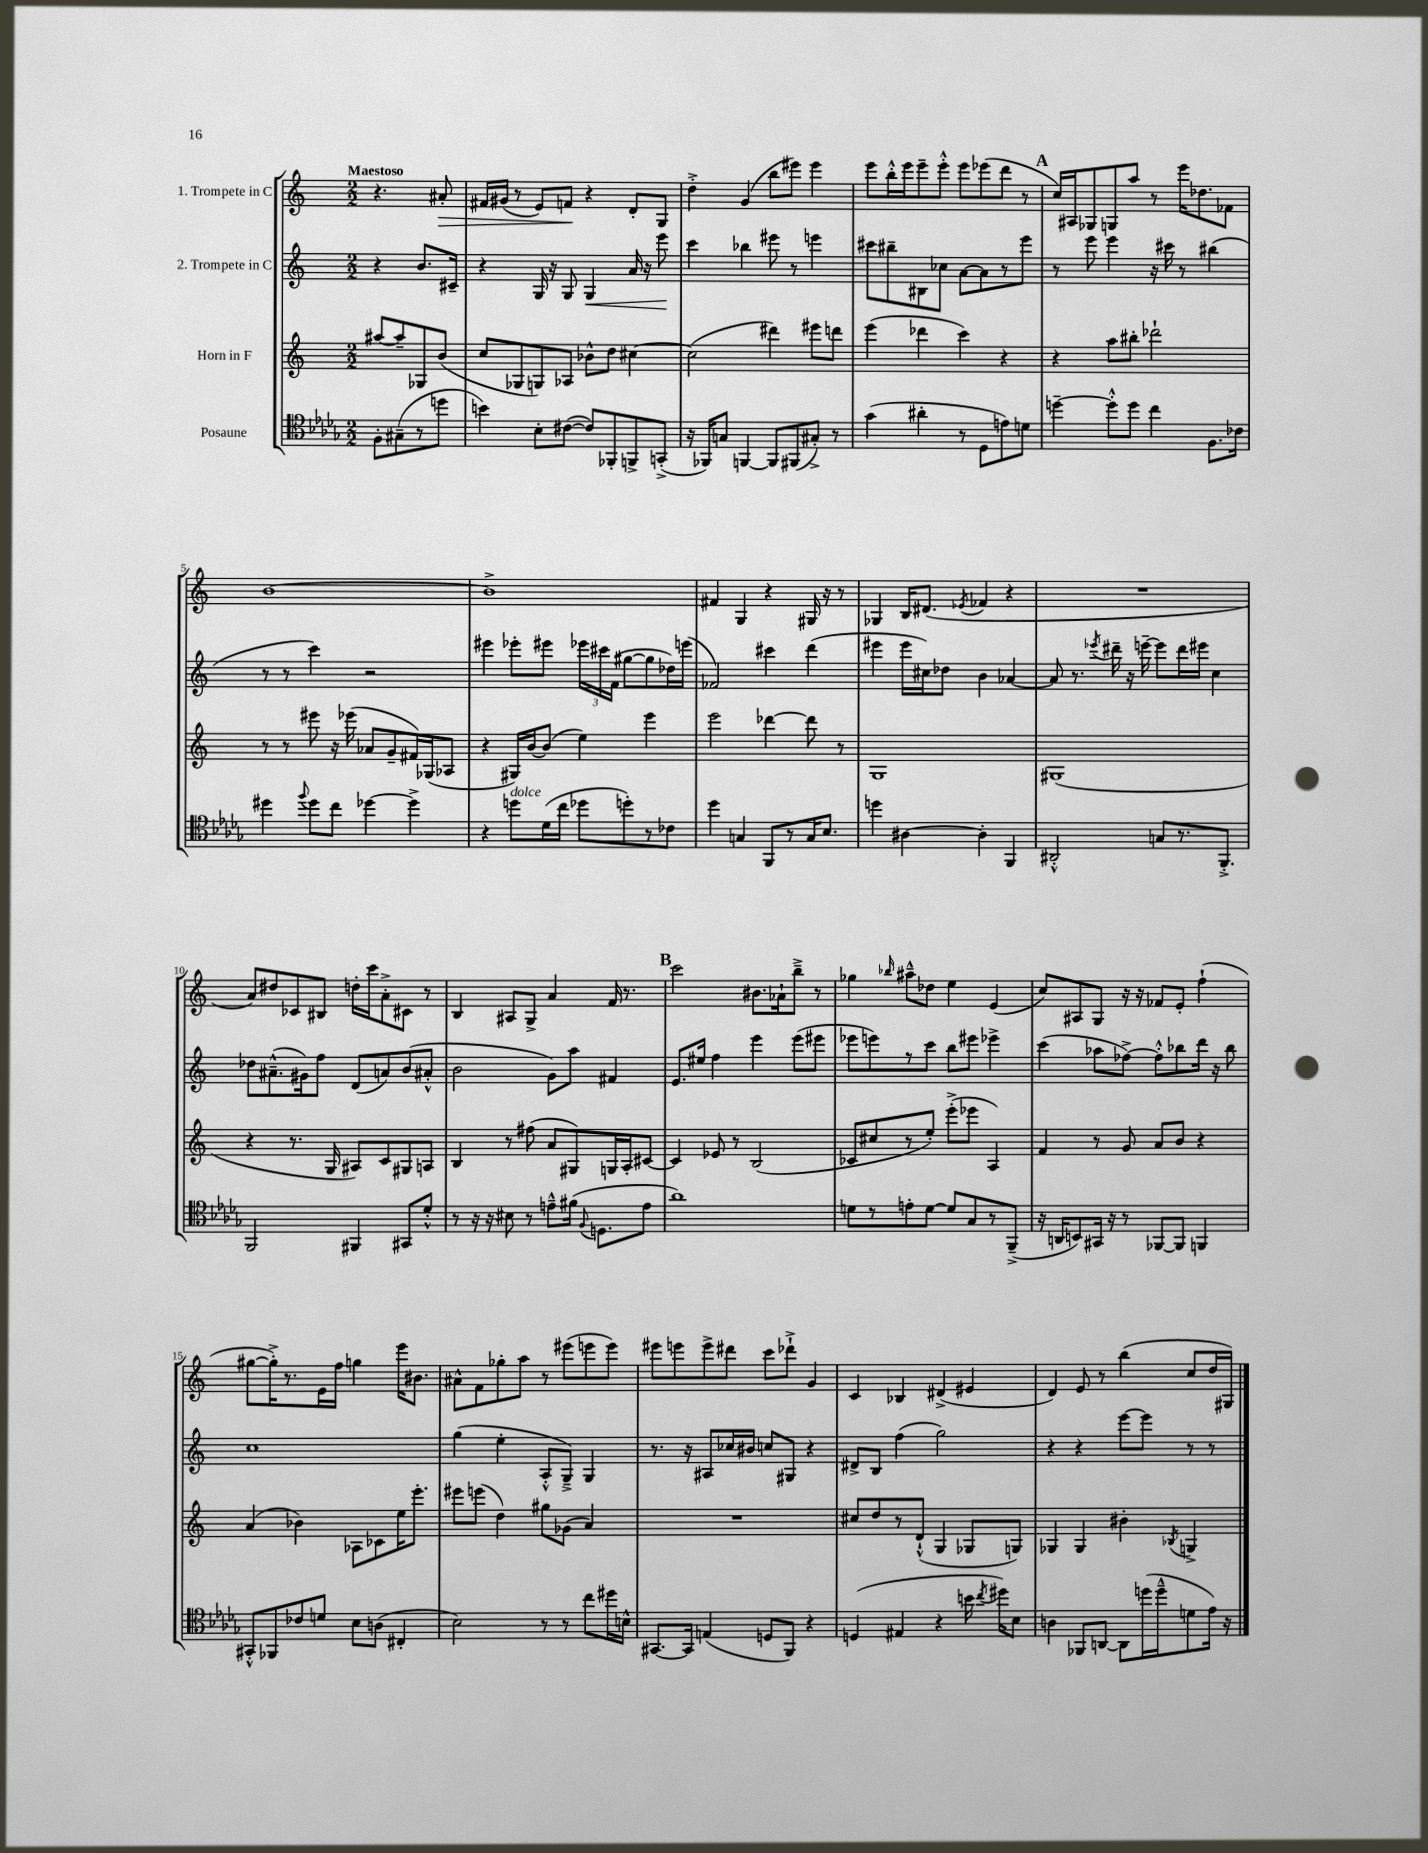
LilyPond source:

<<
\new StaffGroup <<
\new Staff = "s0" \with { instrumentName = "1. Trompete in C" } {
    \clef treble \key c \major \numericTimeSignature \time 2/2 \partial 2 \tempo "Maestoso"
    \autoBeamOff r4. ais'8-.\> |
    fis'16[ gis'16]( r8 e'8[) f'8]\! r4 d'8[-. g8] |
    d''4-.-> g'4( b''8[ eis'''8]) eis'''4 |
    e'''8[ b''16-.-^ e'''16 e'''8-- e'''8]-.-^ e'''8[ ees'''8( d'''8] r8 |
    \mark \markup { \bold "A" } c''16[) ais16 ges8 g8 a''8] r8 e'''16[ des''8. fes'8] |
    b'1~ |
    b'1-> |
    fis'4 g4 r4 gis16 r16 r8 |
    ges4 b16[ dis'8.]( \acciaccatura { ees'8 } fes'4 r4 |
    R1 |
    a'8[) dis''8 ces'8 bis8] d''16[-. c'''16 a'8-.-> cis'8] r8 |
    b4 ais8[ g8]-> a'4 f'16 r8. |
    \mark \markup { \bold "B" } c'''2 bis'8.[ aes'16-! b''8]---> r8 |
    ges''4 \grace { bes''16 } ais''8[---^ des''8] e''4 e'4( |
    c''8[) ais8 g8] r16 r16 fes'8[ e'8]-. f''4-!( |
    gis''8[~ gis''16-.->) r8. e'16 f''16] g''4 e'''16[ bis'8.] |
    ais'8[-^ f'8 ges''8-. a''8] r8 eis'''8[( e'''8 e'''8]) |
    eis'''8[ e'''8 e'''8-> dis'''8] c'''8[ des'''8]-!-> g'4 |
    c'4 bes4 dis'4->( eis'4 |
    d'4) e'8 r8 b''4( c''8[ d''16 gis16]) \bar "|." |
}
\new Staff = "s1" \with { instrumentName = "2. Trompete in C" } {
    \clef treble \key c \major \numericTimeSignature \time 2/2 \partial 2
    \autoBeamOff r4 b'8.[ cis'16]-- |
    r4 g16 r16 g8 g4\< a'16 r16 e'''8\! |
    c'''4 bes''4 eis'''8 r8 e'''4 |
    cis'''8[ bis''8-- bis8 ces''8] a'8[~ a'8 r8 e'''8] |
    \mark \markup { \bold "A" } r8 e'''8 e'''4 r16 cis'''16 r8 bis''4( |
    r8 r8 c'''4) r2 |
    eis'''4 ees'''8[-. eis'''8] \tuplet 3/2 { ees'''16[ cis'''16 f'16]( } gis''8[~ gis''8 des''16) e'''16]( |
    fes'2) cis'''4 d'''4( |
    eis'''4 eis'''16[ cis''16) des''8] b'4 aes'4~ |
    aes'8 r8. \acciaccatura { ees'''8 } dis'''16-- r16 e'''16~-- e'''8[ dis'''16 eis'''16] c''4 |
    des''8[ ais'8.---^( gis'16) f''8] d'8[( a'8) b'8( ais'8]-.-^ |
    b'2 g'8[) a''8] fis'4 |
    \mark \markup { \bold "B" } e'8.[ eis''16] f''4 e'''4 e'''8[( eis'''8] |
    ees'''8[ e'''8) r8 c'''8] b''8[ eis'''8] ees'''4-> |
    c'''4( aes''8[ fes''8]~->) fes''8[-.-^ bes''8 d'''16] r16 bes''8 |
    c''1 |
    g''4( e''4-. a8[-.-^ g8]--->) g4 |
    r8. r16 ais8[ ces''16 bis'16] c''8[ gis8] r4 |
    dis'8[-> b8] f''4( g''2) |
    r4 r4 e'''8[~ e'''8] r8 r8 \bar "|." |
}
\new Staff = "s2" \with { instrumentName = "Horn in F" } {
    \clef treble \key c \major \numericTimeSignature \time 2/2 \partial 2
    \autoBeamOff ais''8[~ ais''8-- ges8 b'8]( |
    c''8[ ges8 g8) aes8] bes'8[-^ d''8] cis''4~ |
    cis''2( dis'''4) eis'''8[ d'''8] |
    e'''4( des'''4 c'''4) r4 |
    \mark \markup { \bold "A" } r4 a''8[ bis''8]-. des'''2-! |
    r8 r8 eis'''8 r16 ees'''16( aes'8[ g'8-- fis'16) ges16( aes8] |
    r4 gis16[) b'16~ b'8]( e''4) e'''4 |
    e'''2 des'''4~ des'''8 r8 |
    g1 |
    gis1( |
    r4 r8. g16 ais8[) c'8 gis8 a8] |
    b4 r8 fis''8( a'8[ gis8) g16 a16-. cis'8]~ |
    \mark \markup { \bold "B" } cis'4 ees'8 r8 b2( |
    ces'8[ cis''8 r8 e''8]-.) e'''8[-.->( ees'''8] a4) |
    f'4 r8 g'8 a'8[ b'8] r4 |
    a'4( bes'4) aes8[ ces'8 e''16 e'''8.]-. |
    eis'''8[ e'''8]( d''4) gis''8[ ges'8]( a'4) |
    R1 |
    cis''8[ d''8 r8 d'8]-!-^( g4 ges8[ g8]) |
    ges4 ges4 bis'4-. \acciaccatura { bes8 } g4-> \bar "|." |
}
\new Staff = "s3" \with { instrumentName = "Posaune" } {
    \clef tenor \key des \major \numericTimeSignature \time 2/2 \partial 2
    \autoBeamOff f8[-. gis8--( r8 d''8] |
    b'4) bes8[-. cis'8]~( cis'8[) fes,8-. f,8-> g,8]-.->( |
    r16 fes,16[) g8] f,4~ f,8[ fis,8( gis8]-.->) r8 |
    ges'4( ais'4-. r8 des8[ e'8) d'8] |
    \mark \markup { \bold "A" } d''4~-- d''8[-.-^ d''8] c''4 f8.[ ces'16] |
    dis''4 \appoggiatura { f''8 } dis''8[ c''8] des''4~ des''4-> |
    r4 d''8[^\markup { \italic "dolce" } des'16( c''16] des''8[ d''8-.) r8 ces'8] |
    des''4 g4 f,8[ r8 g16 bes8.] |
    d''4 ais4~ ais4-. f,4 |
    ais,2-.-^ g8[ r8. f,8.]-.-> |
    f,2 fis,4 gis,8[ des'8]-.-^ |
    r8 r16 r16 bis8 r8 e'8[---^ fis'16]( \appoggiatura { f8 } d8.[ e'8] |
    \mark \markup { \bold "B" } aes'1) |
    d'8[ r8 e'8-. d'8]~ d'8[ ges8 r8 f,8]--->( |
    r16 a,16[ b,8) gis,16] r16 r8 fes,8[~ fes,8] f,4 |
    gis,8[-.-^ fes,8 ces'8 d'8] bes8[ a8]( cis4-. |
    bes2) r8 r8 c''8[ dis''16 b16]-^ |
    gis,8.[~ gis,16] e4( d8[ f,8]) r4 |
    d4( eis4 r4 b'16 \acciaccatura { c''8 } dis''16[) bes8] |
    a4 fes,8[ a,8]~ a,8[ d''16( d''16---^ d'8 ees'16]) r16 \bar "|." |
}
>>
>>
